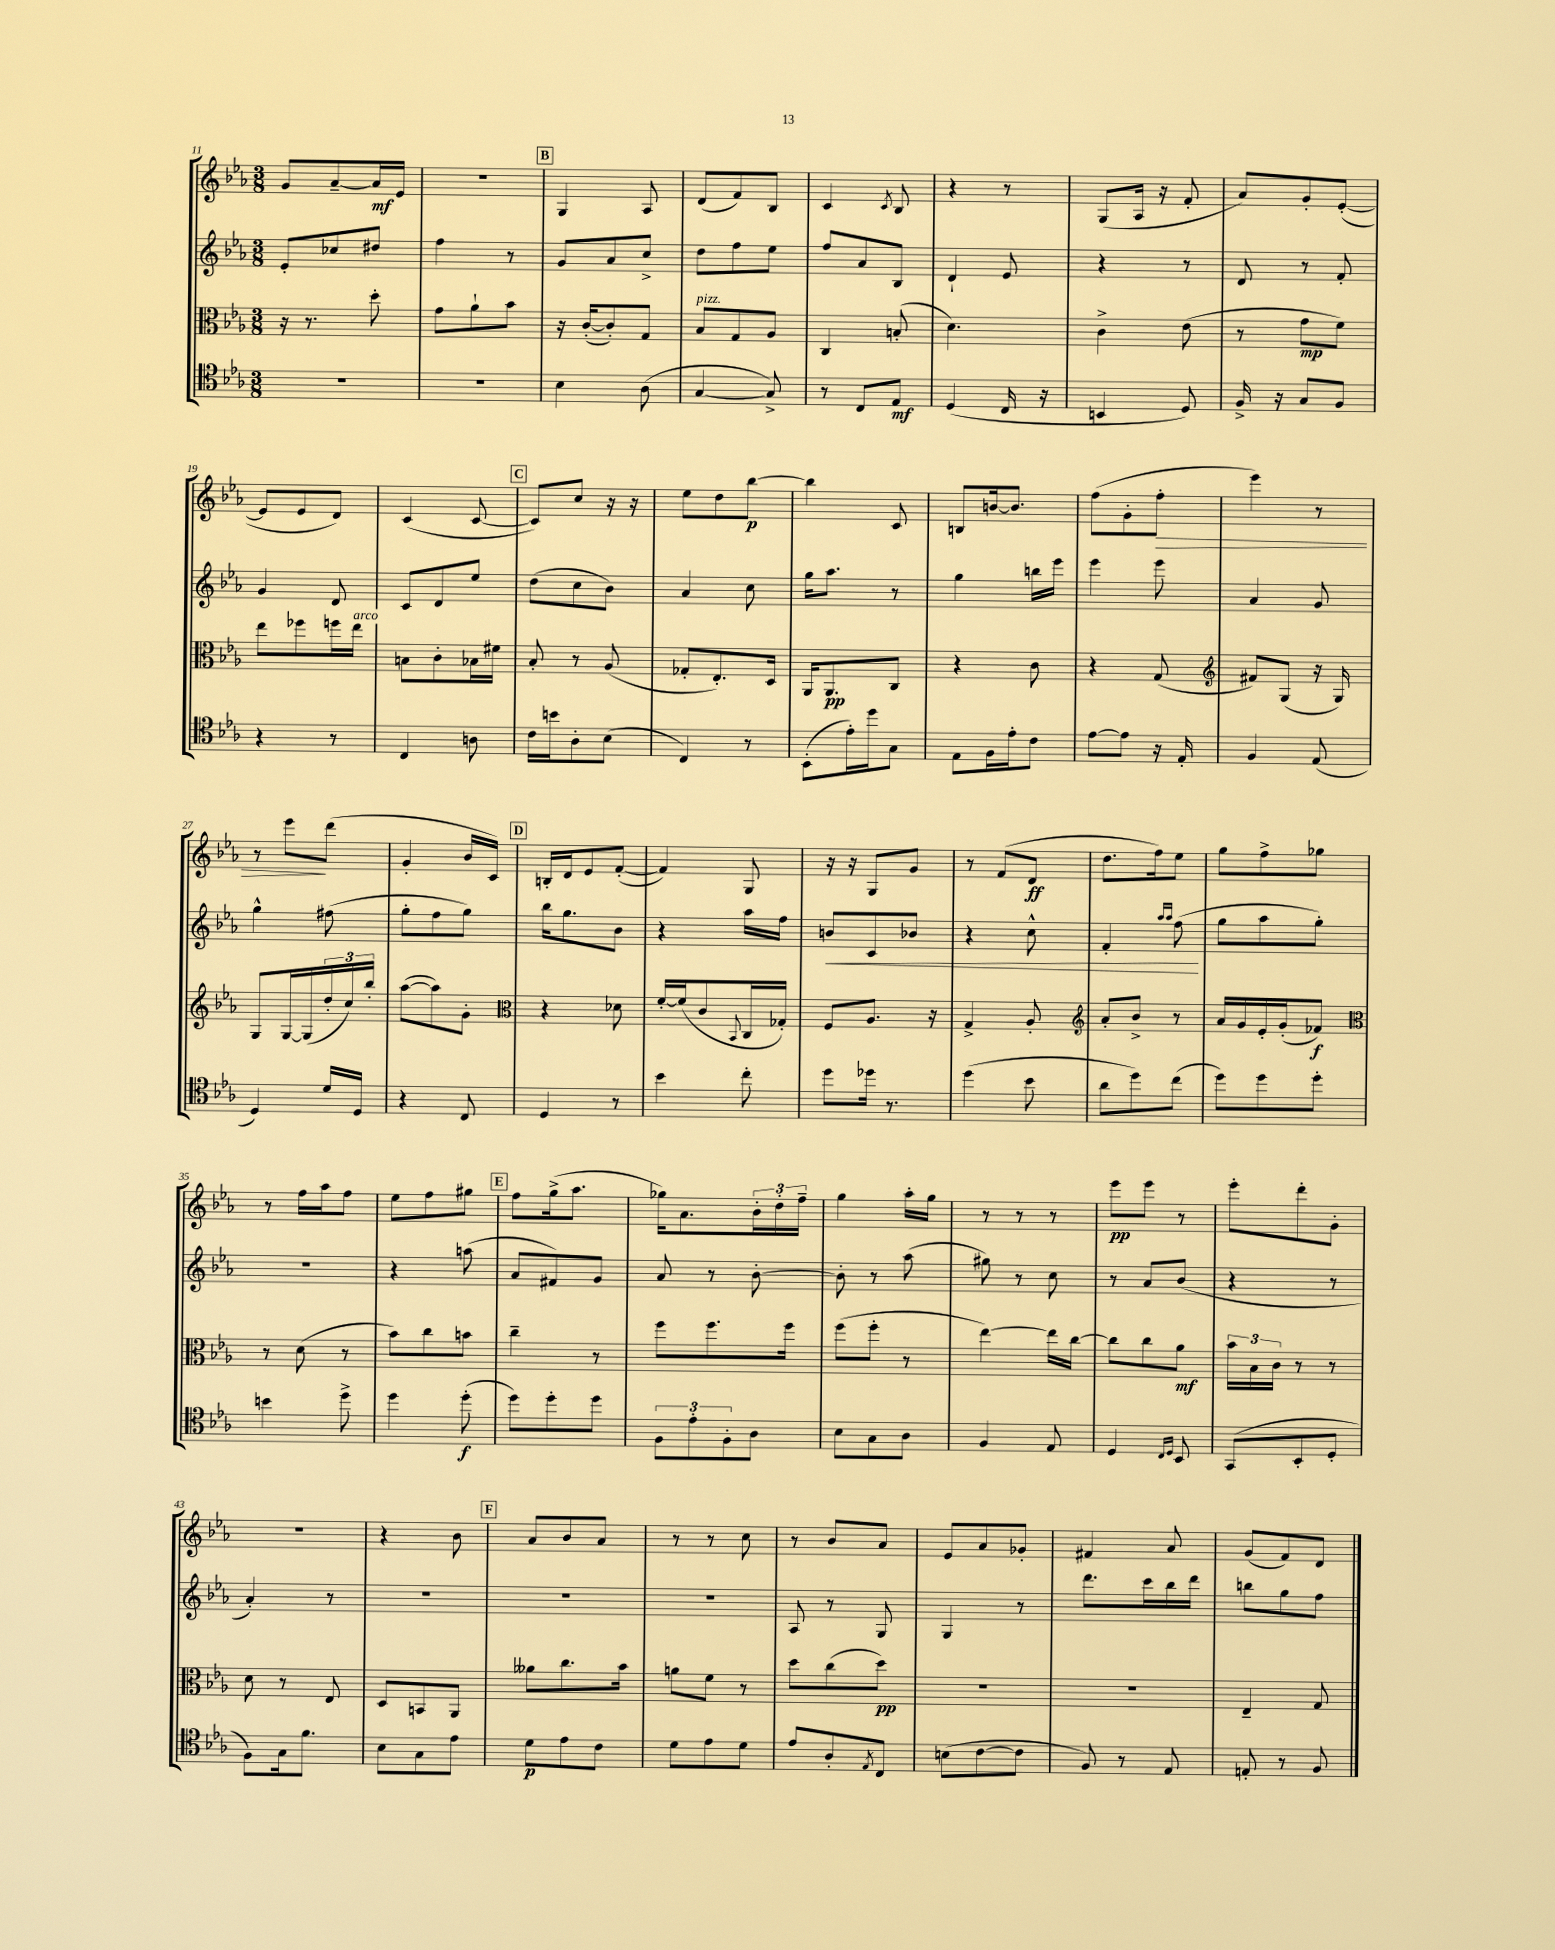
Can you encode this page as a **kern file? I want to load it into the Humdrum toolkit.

**kern	**kern	**kern	**kern
*staff4	*staff3	*staff2	*staff1
*clefC4	*clefC3	*clefG2	*clefG2
*k[b-e-a-]	*k[b-e-a-]	*k[b-e-a-]	*k[b-e-a-]
*M3/8	*M3/8	*M3/8	*M3/8
4.r	16r	8e-'/L	8g/L
.	8.r	.	.
.	.	8cc-/	[8a-~/
.	8dd'\	8dd#/J	16a-/]L
.	.	.	16e-/JJ
=	=	=	=
4.r	8g\L	4ff\	4.r
.	8a-`\	.	.
.	8b-\J	8r	.
=	=	=	=
4B-\	16r	8g/L	4G/
.	([16c'/LK	.	.
.	8c'/])	8a-/	.
(8A-\	8G/J	8cc^/J	8A-/
=	=	=	=
[4G/	8B-/L	8dd\L	(8d/L
.	8G/	8ff\	8f/)
8G^/])	8A-/J	8ee-\J	8B-/J
=	=	=	=
8r	4C/	8ff/L	4c/
8C/L	.	8a-/	.
.	.	.	8qc/
8E-/J	(8B'/	8B-/J	8B-/
=	=	=	=
(4D/	4.d\)	4d`/	4r
16C/	.	8e-/	8r
16r	.	.	.
=	=	=	=
4BB/	4c^\	4r	(8G/L
.	.	.	16A-/Jk
.	.	.	16r
8D/)	(8e-\	8r	8f'/
=	=	=	=
16F^/	8r	8d/	8a-/L)
16r	.	.	.
8G/L	8g\L	8r	8g'/
8F/J	8f\J)	8f'/	([8e-'/J
=	=	=	=
4r	8ee-\L	4g/	8e-/]L
.	8ff-\	.	8e-/
8r	16ff\L	8d/	8d/J)
.	16ee-\JJ	.	.
=	=	=	=
4C/	8B\L	8c/L	(4c/
.	8c'\	8d/	.
8A\	16B-\L	8ee-/J	[8c/
.	16f#\JJ	.	.
=	=	=	=
16c\LL	8B-'/	(8dd\L	8c/]L)
16b\J	.	.	.
8A-'\	8r	8cc\	8cc/J
(8B-\J	(8A-/	8b-\J)	16r
.	.	.	16r
=	=	=	=
4C/)	8G-'/L	4a-/	8ee-\L
.	8.E-'/)	.	8dd\
8r	.	8cc\	[8bb-\J
.	16D/Jk	.	.
=	=	=	=
(8BB-'\L	16AA-/LK	16gg\LK	4bb-\]
.	8.AA-/	8.aa-\J	.
16e-'\L)	.	.	.
16dd\J	.	.	.
8G\J	8C/J	8r	8c/
=	=	=	=
8E-\L	4r	4gg\	8B/L
16F\L	.	.	[16b/k
16e-'\J	.	.	8.b/]J
8c\J	8c\	16bb\LL	.
.	.	16eee-\JJ	.
=	=	=	=
[8e-\L	4r	4eee-\	(8ff\L
8e-\]J	.	.	8g'\
16r	(8G/	8eee-\	8ff'\J
16E-'/	.	.	.
=	=	=	=
*	*clefG2	*	*
4F/	8f#/L)	4a-/	4eee-\)
.	(8G/J	.	.
(8E-/	16r	8g/	8r
.	16G/)	.	.
=	=	=	=
4D/)	8G/L	4gg^^\	8r
.	[16G/L	.	8eee-\L
.	(16G/]	.	.
16d/LL	24dd'/	(8ff#\	(8ddd\J
.	24cc/)	.	.
16D/JJ	.	.	.
.	24bb-'/JJ	.	.
=	=	=	=
4r	([8aa-\L	8gg'\L	4g'/
.	8aa-\])	8ff\	.
8C/	8g'\J	8gg\J)	16b-/LL
.	.	.	16c/JJ)
=	=	=	=
*	*clefC3	*	*
4D/	4r	16bb-\LK	16B'/LL
.	.	8.gg\	16d/J
.	.	.	8e-/
8r	8d-\	8b-\J	([8f'/J
=	=	=	=
4b-\	[16f'/LL	4r	4f/])
.	(16f/]J	.	.
.	8c/	.	.
.	8qqBB-/	.	.
8cc'\	16C/L	16aa-\LL	8G/
.	16G-'/JJ)	16ff\JJ	.
=	=	=	=
8dd\L	8F/L	8b/L	16r
.	.	.	16r
16dd-\Jk	8.A-/J	8c/	8G/L
8.r	.	.	.
.	.	8b-/J	8g/J
.	16r	.	.
=	=	=	=
(4dd\	4G^/	4r	8r
.	.	.	(8f/L
8b-\	8A-'/	8cc^^\	8d/J
=	=	=	=
*	*clefG2	*	*
8a-\L	8a-'/L	4f'/	8.dd\L
8dd\)	8b-^/J	.	.
.	.	.	16ff\k)
.	.	16qqaa-/LL	.
.	.	16qqaa-/JJ	.
(8cc\J	8r	(8ff\	8ee-\J
=	=	=	=
8dd\L)	16a-/LL	8gg\L	8gg\L
.	16g/	.	.
8dd\	16e-'/	8aa-\	8ff^\
.	(16g'/J	.	.
8dd'\J	8f-/J)	8gg'\J)	8gg-\J
=	=	=	=
*	*clefC3	*	*
4b\	8r	4.r	8r
.	(8d\	.	16ff\LL
.	.	.	16aa-\J
8dd^\	8r	.	8ff\J
=	=	=	=
4dd\	8b-\L)	4r	8ee-\L
.	8cc\	.	8ff\
(8dd'\	8b\J	(8aa\	8gg#\J
=	=	=	=
8dd\L)	4cc~\	8a-/L	8ff\L
8dd'\	.	8f#/)	(16gg^\k
.	.	.	8.aa-\J
8dd\J	8r	8g/J	.
=	=	=	=
12F\L	8ff\L	8a-/	16gg-\LK)
.	.	.	8.a-\
12e-'\	.	.	.
.	8.ff\	8r	.
12F'\	.	.	.
8A-\J	.	[8b-'\	24b-'\L
.	.	.	24dd'\
.	16ff\Jk	.	.
.	.	.	24ff~\JJ
=	=	=	=
8B-\L	(8ff\L	8b-'\]	4gg\
8G\	8ff'\J	8r	.
8A-\J	8r	(8aa-\	16aa-'\LL
.	.	.	16gg\JJ
=	=	=	=
4F/	[4ee-\)	8gg#\)	8r
.	.	8r	8r
8E-/	16ee-\]LL	8cc\	8r
.	[16cc\JJ	.	.
=	=	=	=
4D/	8cc\]L	8r	8eee-\L
.	8cc\	8a-/L	8eee-\J
16qqC/LL	.	.	.
16qqD/JJ	.	.	.
8BB-/	8a-\J	(8b-/J	8r
=	=	=	=
(8GG/L	24b-\LL	4r	8eee-'\L
.	24B-\	.	.
.	24c\JJ	.	.
8BB-'/	8r	.	8ddd'\
8D'/J	8r	8r	8g'\J
=	=	=	=
8F\L)	8d\	4a-'/)	4.r
16G\k	8r	.	.
8.f\J	.	.	.
.	8E-/	8r	.
=	=	=	=
8B-\L	8D/L	4.r	4r
8G\	8BB/	.	.
8e-\J	8AA-/J	.	8b-\
=	=	=	=
8d\L	8a--\L	4.r	8a-/L
8e-\	8.cc\	.	8b-/
8c\J	.	.	8a-/J
.	16b-\Jk	.	.
=	=	=	=
8d\L	8a\L	4.r	8r
8e-\	8f\J	.	8r
8d\J	8r	.	8cc\
=	=	=	=
8e-/L	8dd\L	8A-/	8r
8A-'/	(8cc\	8r	8b-/L
8qE-/	.	.	.
8C/J	8dd\J)	8G/	8a-/J
=	=	=	=
(8B\L	4.r	4G/	8e-/L
[8c\	.	.	8a-/
8c\]J	.	8r	8g-'/J
=	=	=	=
8F/)	4.r	8.ddd\L	4f#/
8r	.	.	.
.	.	16ccc\L	.
8E-/	.	16bb-\	8a-/
.	.	16ddd\JJ	.
=	=	=	=
8E'/	4E-~/	8bb\L	(8g/L
8r	.	8gg\	8f/)
8F/	8G/	8ff\J	8d/J
==	==	==	==
*-	*-	*-	*-
